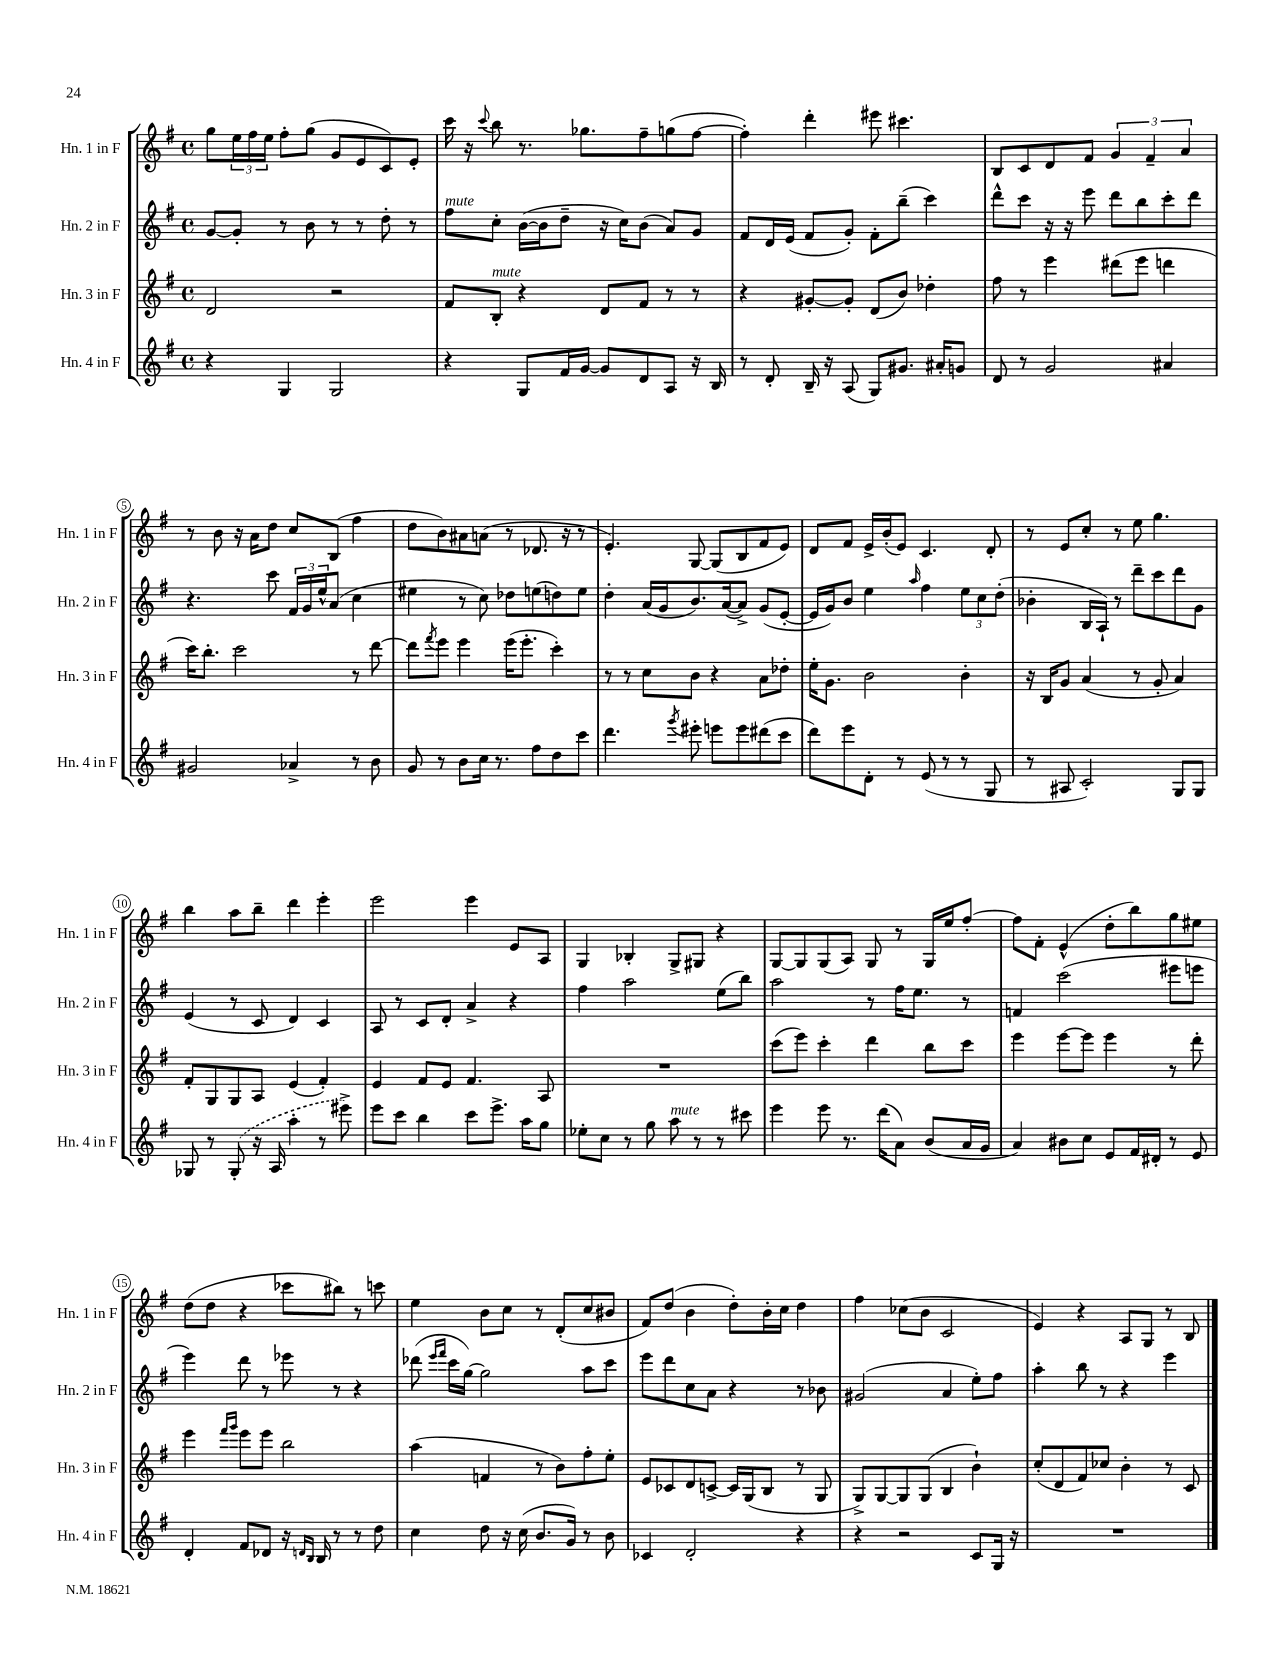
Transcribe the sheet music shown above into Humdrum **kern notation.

**kern	**kern	**kern	**kern
*staff4	*staff3	*staff2	*staff1
*clefG2	*clefG2	*clefG2	*clefG2
*k[f#]	*k[f#]	*k[f#]	*k[f#]
*M4/4	*M4/4	*M4/4	*M4/4
*met(c)	*met(c)	*met(c)	*met(c)
4r	2d/	[8g/L	8gg\L
.	.	8g'/]J	24ee\L
.	.	.	24ff#\
.	.	.	24ee\JJ
4G/	.	8r	8ff#'\L
.	.	8b\	(8gg\J
2G/	2r	8r	8g/L
.	.	8r	8e/
.	.	8dd'\	8c/)
.	.	8r	8e'/J
=	=	=	=
4r	8f#/L	8ff#\L	16ccc\
.	.	.	16r
.	.	.	8qqccc/
.	8B'/J	8cc'\J	8bb\
8G/L	4r	([16b\LL	8.r
.	.	16b\]J	.
16f#/L	.	8dd~\J	.
[16g/JJ	.	.	8.gg-\L
8g/]L	8d/L	16r	.
.	.	16cc\LK)	.
8d/	8f#/J	(8b\J	8ff#~\
8A/J	8r	8a/L)	(8gg\
16r	8r	8g/J	[8ff#\J
16B/	.	.	.
=	=	=	=
8r	4r	8f#/L	4ff#'\])
8d'/	.	16d/L	.
.	.	(16e/JJ	.
16B~/	[8g#'/L	8f#/L	4ddd'\
16r	.	.	.
(8A/	8g#'/]J	8g'/J)	.
8G/L)	(8d/L	8f#'\L	8eee#\
8.g#/J	8b/J)	(8bb~\J	4.ccc#\
.	4dd-'\	4ccc\)	.
16a#'/LK	.	.	.
8g/J	.	.	.
=	=	=	=
8d/	8ff#\	8ddd^^\L	8B/L
8r	8r	8ccc\J	8c/
2g/	4eee\	16r	8d/
.	.	16r	.
.	.	8eee\	8f#/J
.	(8ddd#\L	8ddd\L	6g/
.	8eee\J	8bb\	.
.	.	.	6f#~/
4a#/	4ddd\	8ccc'\	.
.	.	.	6a/
.	.	8ddd\J	.
=	=	=	=
2g#/	16ccc\LK)	4.r	8r
.	8.bb'\J	.	.
.	.	.	8b\
.	2ccc\	.	16r
.	.	.	16a\LK
.	.	8ccc\	8dd\J
4a-^/	.	24f#/LL	8cc/L
.	.	24g/	.
.	.	24ee^^/J	.
.	.	(8a/J	(8B/J
8r	8r	4cc\	4ff#\
8b\	[8ddd\	.	.
=	=	=	=
8g/	8ddd\]L	4ee#\	8dd\L
.	8qfff#/	.	.
8r	8eee\J	.	8b\)
8b\L	4eee\	8r	8a#\
16cc\Jk	.	8cc\)	(8a\J
8.r	.	.	.
.	(16eee\LK	8dd-\L	8r
.	8.eee'\J	.	.
8ff#\L	.	(8ee\	8.d-/
8dd\	4ccc'\)	8dd\)	.
.	.	.	16r
8ccc\J	.	8ee\J	8r
=	=	=	=
4.ddd\	8r	4dd'\	4.e'/)
.	8r	.	.
.	8cc\L	(16a/LL	.
.	.	16g/J	.
8qggg/	.	.	.
8eee#'\	8b\J	8.b/)	[8G/
8eee\L	4r	.	(8G/]L
.	.	([16a/k	.
8eee\	.	8a^/]J)	8B/
(8ddd#\	8a\L	(8g/L	8f#/
8ccc\J	8dd-'\J	[8e'/J	8e/J)
=	=	=	=
8ddd\L)	16ee'\LK	16e/]LL	8d/L
.	8.g\J	16g/J)	.
8eee\	.	8b/J	8f#/J
8d'\J	2b\	4ee\	16e^/LL
.	.	.	(16b'/J
8r	.	.	8e/J)
.	.	16qqaa/	.
(8e/	.	4ff#\	4.c/
8r	.	.	.
8r	4b'\	12ee\L	.
.	.	12cc\	.
8G/	.	.	8d'/
.	.	(12dd'\J	.
=	=	=	=
8r	16r	4b-'\	8r
.	16B/LK	.	.
8A#/	8g/J	.	8e/L
2c'/)	(4a/	16B/LL	8cc'/J
.	.	16A`/JJ)	.
.	.	8r	8r
.	8r	8ddd~\L	8ee\
.	8g'/	8ccc\	4.gg\
8G/L	4a/)	8ddd\	.
8G/J	.	8g\J	.
=	=	=	=
8G-/	8f#'/L	(4e/	4bb\
8r	8G/	.	.
(8G-'/	8G/	8r	8aa\L
16r	8A/J	8c/	8bb~\J
16A/	.	.	.
4aa'\	(4e/	4d/)	4ddd\
8r	4f#'/)	4c/	4eee'\
8eee#^\)	.	.	.
=	=	=	=
8eee\L	4e/	8A/	2eee\
8ccc\J	.	8r	.
4bb\	8f#/L	8c/L	.
.	8e/J	8d'/J	.
8ccc\L	4.f#/	4a^/	4eee\
8.eee^\J	.	.	.
.	.	4r	8e/L
16aa\LK	.	.	.
8gg\J	8A/	.	8A/J
=	=	=	=
8ee-'\L	1r	4ff#\	4G/
8cc\J	.	.	.
8r	.	2aa\	4B-'/
8gg\	.	.	.
8aa\	.	.	8G^/L
8r	.	.	8G#/J
8r	.	(8ee\L	4r
8ccc#\	.	8bb\J)	.
=	=	=	=
4eee\	(8ccc\L	2aa\	[8G/L
.	8eee\J)	.	8G/]
8eee\	4ccc'\	.	(8G/
8.r	.	.	8A/J)
.	4ddd\	8r	8G/
(16ddd\LK	.	.	.
8a\J)	.	16ff#\LK	8r
.	.	8.ee\J	.
(8b/L	8bb\L	.	16G/LL
.	.	.	16ee/J
16a/L	8ccc\J	8r	[8ff#'/J
16g/JJ	.	.	.
=	=	=	=
4a/)	4eee\	4f/	8ff#\]L
.	.	.	8f#'\J
8b#\L	[8eee\L	(2ccc\	(4e^^/
8cc\J	8eee\]J	.	.
8e/L	4eee\	.	8dd'\L
16f#/L	.	.	8bb\)
16d#'/JJ	.	.	.
8r	8r	8eee#\L	8gg\
8e/	8ddd'\	8eee\J	8ee#\J
=	=	=	=
4d'/	4eee\	4eee\)	(8dd\L
.	.	.	8dd\J
.	16qqfff#/LL	.	.
.	16qqggg/JJ	.	.
8f#/L	8eee\L	8ddd\	4r
8d-/J	8eee\J	8r	.
16r	2bb\	8eee-\	8ccc-\L
16qqd/LL	.	.	.
16qqB/JJ	.	.	.
16B/	.	.	.
8r	.	8r	8bb#\J)
8r	.	4r	8r
8dd\	.	.	8ccc\
=	=	=	=
4cc\	(4aa\	(8ddd-\	4ee\
.	.	16qqeee/LL	.
.	.	16qqfff#/JJ	.
.	.	16ccc\LL	.
.	.	[16gg\JJ)	.
8dd\	4f/	2gg\]	8b\L
16r	.	.	8cc\J
(16cc\	.	.	.
8.b/L	8r	.	8r
.	8b\L)	.	(8d'/L
16g/Jk)	.	.	.
8r	8ff#'\	8aa\L	8cc/
8b\	8ee'\J	8ccc\J	8b#/J
=	=	=	=
4c-/	8e/L	8eee\L	8f#/L)
.	8c-/	8ddd\	(8dd/J
2d'/	8d/	8cc\	4b\
.	[8c^/J	8a\J	.
.	16c/]LL	4r	8dd'\L)
.	(16G/J	.	.
.	8B/J	.	16b'\L
.	.	.	16cc\JJ
4r	8r	8r	4dd\
.	8G/	8b-\	.
=	=	=	=
4r	8G^/L)	(2g#/	4ff#\
.	[8G/	.	.
2r	8G/]	.	(8cc-\L
.	(8G/J	.	8b\J
.	4B/	4a/	2c/
8c/L	4b`\)	8ee'\L)	.
16G/Jk	.	8ff#\J	.
16r	.	.	.
=	=	=	=
1r	(8cc'/L	4aa'\	4e/)
.	8d/	.	.
.	8f#/)	8bb\	4r
.	8cc-/J	8r	.
.	4b'\	4r	8A/L
.	.	.	8G/J
.	8r	4eee\	8r
.	8c/	.	8B/
==	==	==	==
*-	*-	*-	*-
